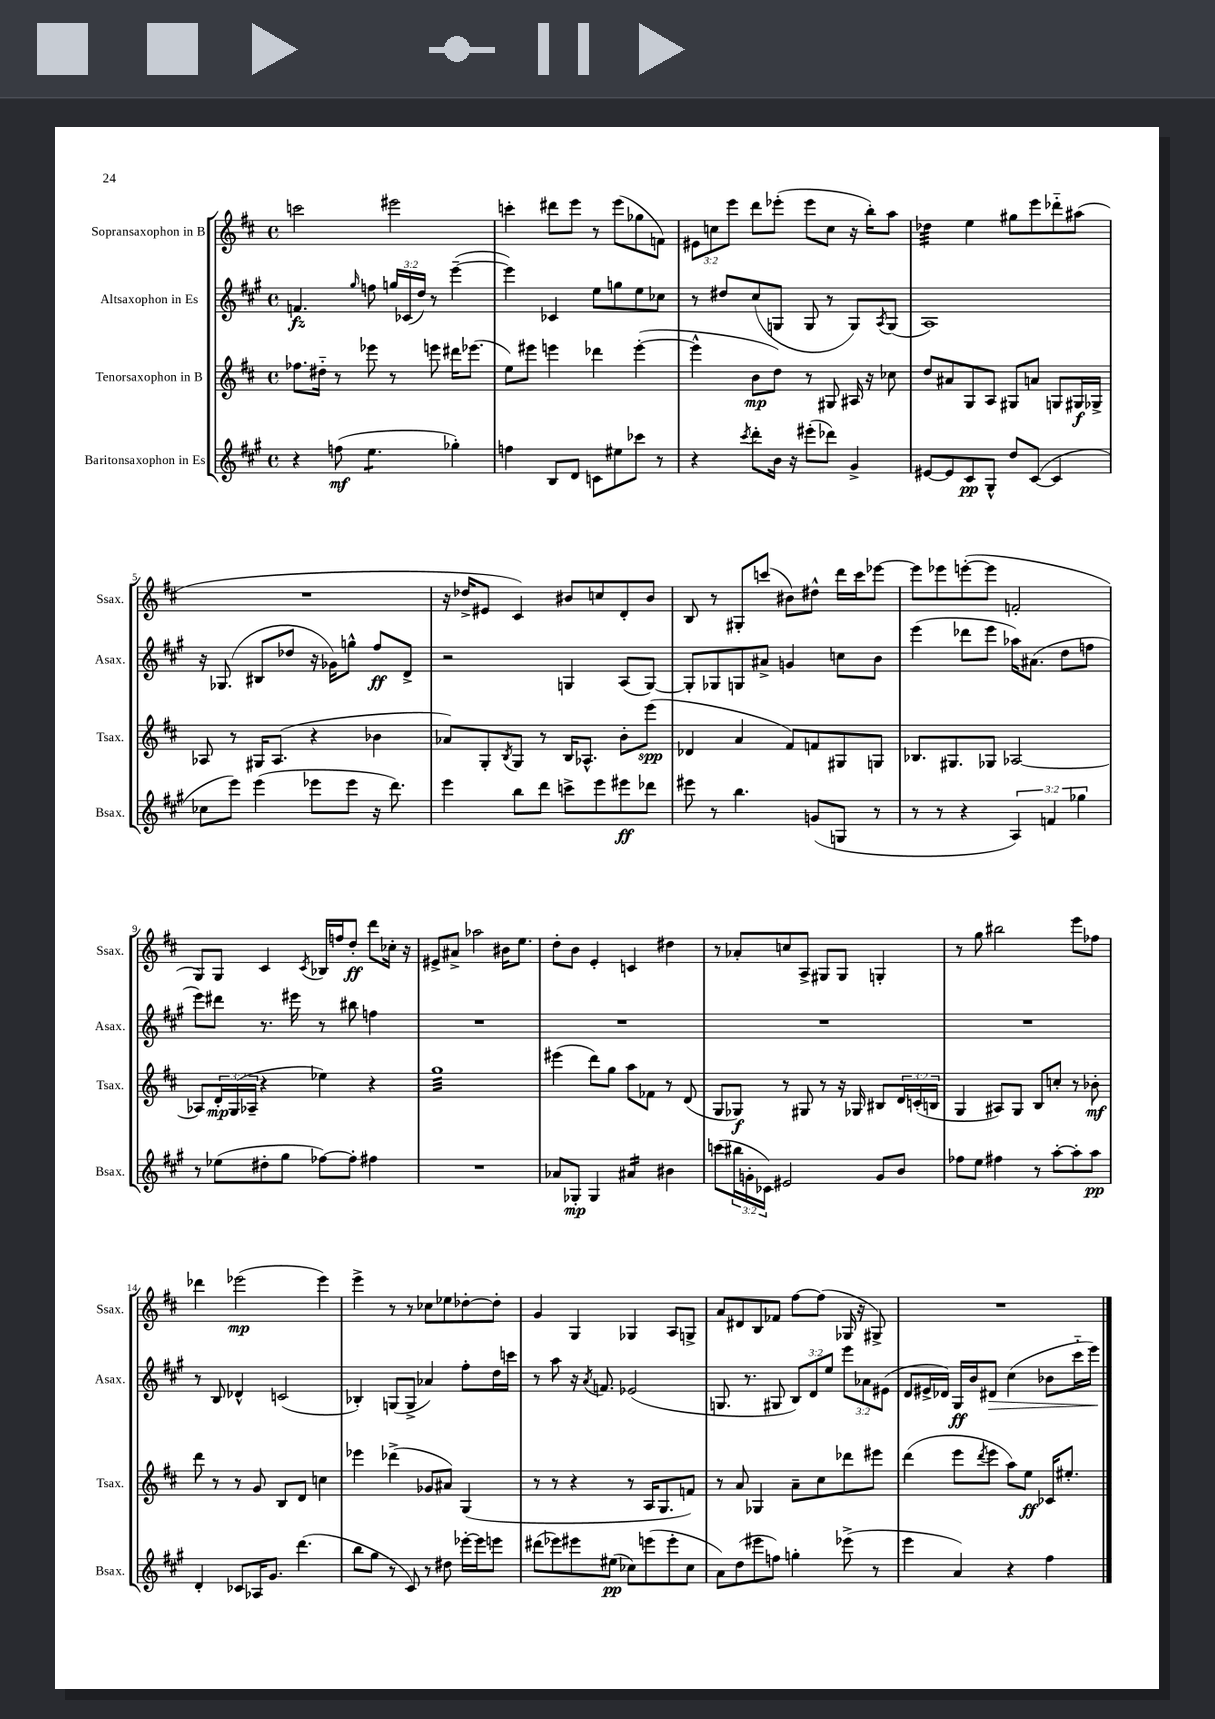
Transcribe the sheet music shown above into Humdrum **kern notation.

**kern	**kern	**kern	**kern
*staff4	*staff3	*staff2	*staff1
*clefG2	*clefG2	*clefG2	*clefG2
*k[f#c#g#]	*k[f#c#]	*k[f#c#g#]	*k[f#c#]
*M4/4	*M4/4	*M4/4	*M4/4
*met(c)	*met(c)	*met(c)	*met(c)
4r	8.ff-	4.f	2ccc
.	16dd#'~	.	.
(8ff	8r	.	.
.	.	16qqgg#	.
4.ee	8eee-	8ff	.
.	8r	24gg	2eee#
.	.	(24c-	.
.	.	24dd)	.
.	8eee	8r	.
4gg-')	16ddd#	([4eee~	.
.	(8.eee-	.	.
=	=	=	=
4ff	8ee)	4eee])	4ccc'
.	8eee#	.	.
8B	4eee	4c-	8ddd#
8d	.	.	8eee
8c	4ddd-	8ee	8r
8ee#	.	8gg	(8eee
8ccc-	([4eee'	8ee	8gg-
8r	.	8cc-	8f)
=	=	=	=
4r	4eee^^]	8r	12e#
.	.	.	12cc
.	.	8dd#	.
.	.	.	12eee
8qccc#	.	.	.
8ddd'	8b	(8cc#	8ddd
16b	8dd)	8G	(8eee-'
16r	.	.	.
(8eee#'	8r	8G	8eee-
8ddd-)	8G#	8r	8cc
4g#^	16A#	8G)	16r
.	16r	.	16bb')
.	.	8qA	.
.	8cc-	(8G	8aa
=	=	=	=
[8e#	8dd	1A)	4dd-
8e#]	8a#	.	.
8c#	8G	.	4ee
8G#^^	8A	.	.
8dd	8G#	.	8gg#
([8c#	8a	.	8eee
4c#]	8G	.	8ddd-'~
.	16G#	.	(8aa#
.	16G-^	.	.
=	=	=	=
8cc-	8A-	16r	1r
.	.	(8.G-	.
8eee)	8r	.	.
(4eee	16G#	8B#	.
.	(8.A-	.	.
.	.	8dd-	.
8eee-	4r	16r	.
.	.	16g-)	.
8eee-	.	8gg^^	.
16r	4b-	8ff#	.
8.ddd)	.	.	.
.	.	8d^	.
=	=	=	=
4eee	8a-)	2r	16r
.	.	.	16dd-^
.	8G'	.	8e#
.	8qB	.	.
8bb	8G	.	4c#)
8ddd	8r	.	.
8ccc^	16B	4G	8b#
.	8.A-^^	.	.
8eee	.	.	8cc
8eee#	8b'	(8A	8d'
8ddd-	(8eee	[8G)	8b#
=	=	=	=
8eee#	4d-	8G']	8B
8r	.	8G-	8r
4.bb	4a	8G	8G#'
.	.	8a#^	(8ccc
.	8f#)	4g	8b#)
(8g	8f	.	8dd#^^
8G	8G#	8cc	16ddd
.	.	.	16ccc
8r	8G	8b	[8eee-
=	=	=	=
8r	8.B-	(4eee	8eee-]
8r	.	.	8eee-
.	8.G#	.	.
4r	.	8ddd-	([8eee'
.	8G-	8eee	8eee]
6A)	[2A-	16aa-)	2f'
.	.	(8.a#	.
6f	.	.	.
.	.	8dd	.
6gg-	.	.	.
.	.	8ff	.
=	=	=	=
8r	8A-]	8eee)	8G)
(8ee-	24d'	8ddd#	8G
.	(24G	.	.
.	24A-~	.	.
8dd#'	4r	8.r	4c#
8gg#	.	.	.
.	.	16eee#	.
.	.	.	8qc#
[8ff-)	4ee-)	8r	16B-
.	.	.	16ff
8ff-']	.	8bb#	8dd'
4ff#	4r	4ff	8ddd
.	.	.	16cc-'
.	.	.	16r
=	=	=	=
1r	1gg	1r	8e#^
.	.	.	8a#^
.	.	.	2aa-
.	.	.	16b#
.	.	.	8.ee
=	=	=	=
8a-	(4eee#	1r	8dd'
8G-'	.	.	8b
4G-	8ddd)	.	4e'
.	8gg	.	.
4a#	8aa	.	4c
.	8f-	.	.
4b#	8r	.	4dd#
.	(8d	.	.
=	=	=	=
(8ccc	8G	1r	8r
24bb#	8G-)	.	8a-'
24g'	.	.	.
24c-)	.	.	.
2e#	8r	.	8cc
.	8G#	.	8A^
.	8r	.	8G#
.	16r	.	8G#
.	16G-	.	.
8g	8B#	.	4G'
8b	24d	.	.
.	(24c'	.	.
.	24B	.	.
=	=	=	=
8ff-	4G	1r	8r
8ee	.	.	8gg
4ff#	8A#)	.	2bb#
.	8G	.	.
8r	8B	.	.
[8aa'	8cc'	.	.
8aa']	8r	.	8eee
8aa	8b-'	.	8ff-
=	=	=	=
4d'	8ddd	8r	4ddd-
.	8r	8B	.
8c-	8r	4d-^^	(2eee-
16A-	8g	.	.
8.g#	.	.	.
.	8B	(2c	.
(4.ddd	8d	.	.
.	4cc	.	4eee-)
=	=	=	=
8bb	4eee-	4B-')	4eee^
8gg#	.	.	.
8r	(4ddd-^	(8G	8r
8c#)	.	8G^	8r
8r	8g-	4a-)	8cc-
8dd#	8a#)	.	8ee-
[16eee-'	(4G	8ff#'	[8dd-'
16eee-]	.	.	.
8eee	.	16dd	8dd-']
.	.	16ccc	.
=	=	=	=
(8ddd#	8r	8r	4g
8eee-)	8r	8aa	.
8eee#	4r	16r	4G
.	.	8qa	.
.	.	8.f	.
(8ee#	.	.	.
8cc-)	8r	(2e-	4G-
(8eee	16A	.	.
.	8.G	.	.
8eee'	.	.	8A
8cc-	8f)	.	8G^
=	=	=	=
8a)	8r	8.G	8a
(8dd	8a	.	8d#
.	.	8.r	.
8eee#	4G-	.	8B
8ff)	.	8G#	8f-
4gg'	8a~	12B)	[8ff#
.	.	12d	.
.	8cc#	.	(8ff#]
.	.	12ee	.
(8eee-^	8ddd-	12eee	16G-
.	.	.	16r
.	.	12a-	.
8r	8eee#	.	8G#^)
.	.	(12e#	.
=	=	=	=
4eee	(4ddd	8d	1r
.	.	16e#^	.
.	.	16d-)	.
4a)	8eee	16G#	.
.	.	16b	.
.	8qddd	.	.
.	8eee	8d#	.
4r	8aa)	(4cc#	.
.	8ee	.	.
4ff#	16c-	8b-	.
.	8.ee#'	.	.
.	.	16ccc#'~	.
.	.	16eee)	.
==	==	==	==
*-	*-	*-	*-
